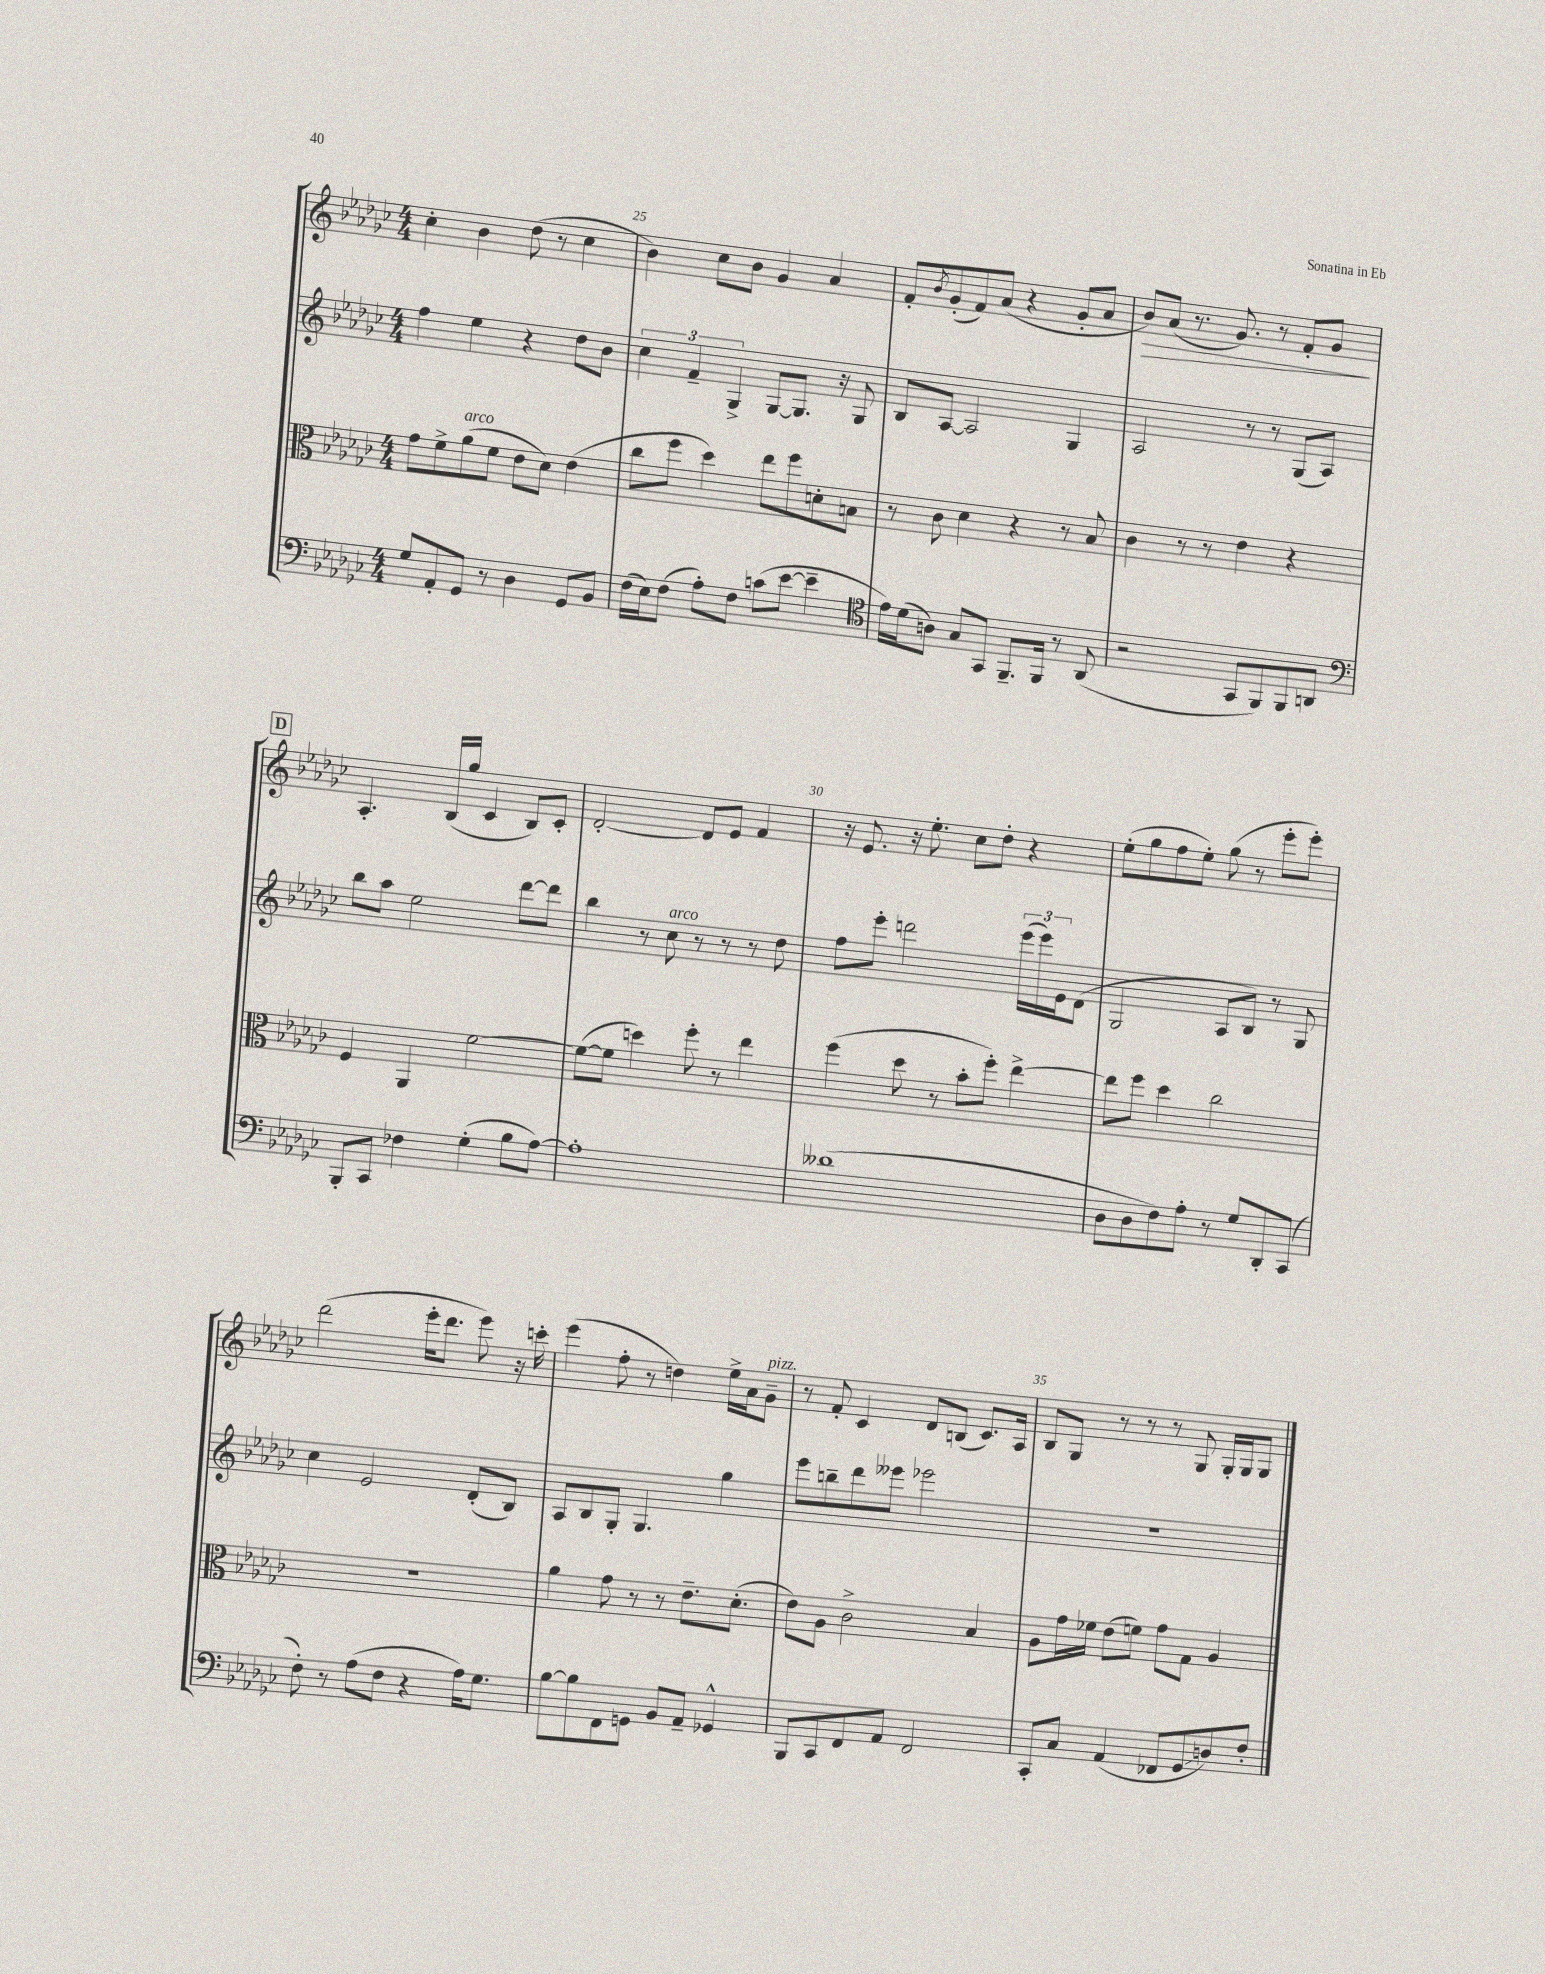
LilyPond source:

<<
\new StaffGroup <<
\new Staff = "s0" {
    \clef treble \key ges \major \numericTimeSignature \time 4/4
    ces''4-. bes'4 des''8( r8 ces''4 |
    bes'4) ces''8 bes'8 ges'4 aes'4 |
    f'8-. \acciaccatura { bes'8 } ges'8-.( f'8) aes'8( r4 ges'8-. aes'8 |
    bes'8\>) aes'8( r8. ges'8.) r8 f'8-. ges'8\! |
    \mark \markup { \box "D" } aes4.-. bes16( ges''16 ces'4 bes8) ces'8-. |
    des'2~-. des'8 ees'8 f'4 |
    r16 ees'8. r16 ees''8.-. ces''8 des''8-. r4 |
    ees''8-.( ges''8 f''8 ees''8-.) ges''8( r8 ees'''8-. ees'''8-.) |
    des'''2( ees'''16-. des'''8. ees'''8) r16 c'''16-. |
    ees'''4( f''8-. r8 d''4) ees''16-> aes'16 ges'8--^\markup { \italic "pizz." } |
    r8 f'8-. ces'4 des'8 b8( ces'8.) aes16 |
    bes8 ges8 r8 r8 r8 ges8 ges16-. ges16 ges8 \bar "|." |
}
\new Staff = "s1" {
    \clef treble \key ges \major \numericTimeSignature \time 4/4
    f''4 ees''4 r4 des''8 bes'8 |
    \tuplet 3/2 { ces''4 f'4-- ges4-> } ges8~ ges8. r16 ges8 |
    bes8 aes8~ aes2 ges4 |
    aes2 r8 r8 ges8( aes8) |
    \mark \markup { \box "D" } bes''8 aes''8 ees''2 des'''8~ des'''8 |
    bes''4 r8 ces''8^\markup { \italic "arco" } r8 r8 r8 des''8 |
    f''8 ees'''8-. d'''2 \tuplet 3/2 { ees'''16( ees'''16) ees'16 } des'8( |
    ges2 aes8 bes8) r8 ges8 |
    ces''4 ees'2 des'8-.( bes8) |
    aes8 bes8 ges8-. ges4. ges''4 |
    ees'''8 b''8-- des'''8 eeses'''8 ees'''2 |
    R1 \bar "|." |
}
\new Staff = "s2" {
    \clef alto \key ges \major \numericTimeSignature \time 4/4
    ges'8 f'8-> aes'8^\markup { \italic "arco" }( f'8 ees'8 des'8) ees'4( |
    ces''8 f''8 des''4) ees''8 f''8 d'8-. b8 |
    r8 ces'8 des'4 r4 r8 bes8 |
    ces'4 r8 r8 ees'4 r4 |
    \mark \markup { \box "D" } f4 aes,4 f'2~ |
    f'8~( f'8 d''4) f''8-. r8 ees''4 |
    f''4( des''8 r8 bes'8-. f''8-.) ees''4~-> |
    ees''8 f''8 des''4 ces''2 |
    r1 |
    aes'4 ges'8 r8 r8 ees'8.-- des'8.-.( |
    ees'8) aes8 ces'2-> bes4 |
    aes8 ges'16 fes'16 ees'8( f'8) ges'8 ges8 aes4 \bar "|." |
}
\new Staff = "s3" {
    \clef bass \key ges \major \numericTimeSignature \time 4/4
    ges8 aes,8-. ges,8 r8 des4 ges,8 bes,8 |
    f16( ees16) f8( aes8-.) f8 c'8( ees'8~ ees'4-- |
    \clef tenor ees'16) des'16( a8) ges8 ges,8 f,8.-- f,16 r8 aes,8( |
    r2 ges,8 f,8) f,8 a,8 |
    \mark \markup { \box "D" } \clef bass bes,,8-. ces,8 fes4 ges4-.( bes8 aes8~) |
    aes1-. |
    deses'1( |
    des8 des8 f8) aes8-. r8 ges8 des,8-. ces,8( |
    f8-.) r8 aes8( f8 r4 aes16) ges8. |
    bes8~ bes8 f,8 g,8 bes,8 aes,8-- ges,4-^ |
    bes,,8 ces,8 f,8 aes,8 f,2 |
    ces,8-. ces8 aes,4( fes,8 ges,8\glissando d8) f8-. \bar "|." |
}
>>
>>
\layout { \context { \Score currentBarNumber = #24 \override BarNumber.break-visibility = ##(#f #t #t) barNumberVisibility = #(every-nth-bar-number-visible 5) } }
